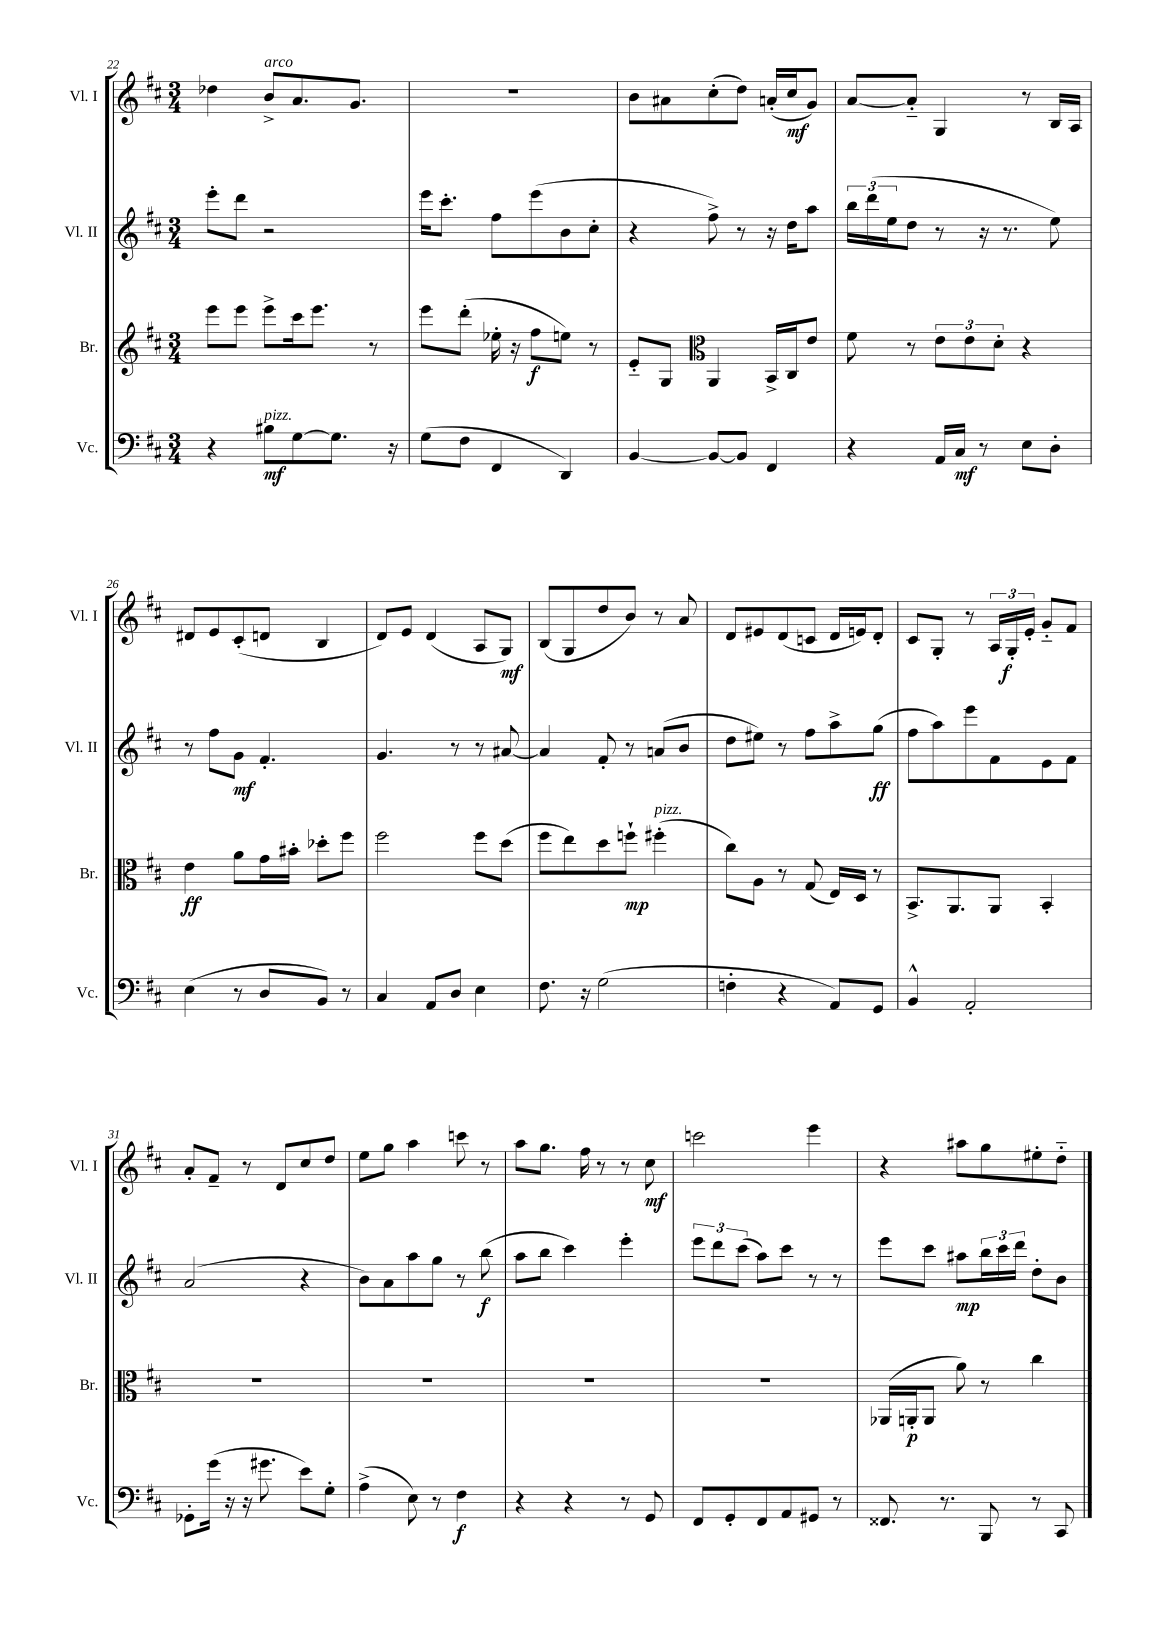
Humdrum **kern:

**kern	**kern	**kern	**kern
*staff4	*staff3	*staff2	*staff1
*clefF4	*clefG2	*clefG2	*clefG2
*k[f#c#]	*k[f#c#]	*k[f#c#]	*k[f#c#]
*M3/4	*M3/4	*M3/4	*M3/4
4r	8eee	8eee'	4dd-
.	8eee	8ddd	.
8B#	8eee^	2r	8b^
[8G	16ccc#	.	8.a
.	8.eee	.	.
8.G]	.	.	.
.	.	.	8.g
.	8r	.	.
16r	.	.	.
=	=	=	=
(8G	8eee	16eee	2.r
.	.	8.ccc#'	.
8F#	(8ddd'	.	.
4FF#	16ee-'	8ff#	.
.	16r	.	.
.	8ff#	(8eee	.
4DD)	8ee)	8b	.
.	8r	8cc#'	.
=	=	=	=
[4BB	8e'~	4r	8b
.	8G	.	8a#
*	*clefC3	*	*
8BB_	4AA	8ff#^)	(8cc#'
8BB]	.	8r	8dd)
4FF#	16BB^	16r	(16a'
.	16C#	16dd	16cc#
.	8e	8aa	8g)
=	=	=	=
4r	8f#	24bb	[8a
.	.	(24ddd	.
.	.	24ee	.
.	8r	8dd	8a'~]
16AA	12e	8r	4G
16C#	.	.	.
.	12e	.	.
8r	.	16r	.
.	12d'	.	.
.	.	8.r	.
8E	4r	.	8r
8D'	.	8ee)	16B
.	.	.	16A
=	=	=	=
(4E	4e	8r	8d#
.	.	8ff#	8e
8r	8a	8g	(8c#'
8D	16g	4.f#'	8d
.	16b#'	.	.
8BB)	8dd-'	.	4B
8r	8ff#	.	.
=	=	=	=
4C#	2ff#	4.g	8d)
.	.	.	8e
8AA	.	.	(4d
8D	.	8r	.
4E	8ff#	8r	8A
.	(8dd	[8a#	8G)
=	=	=	=
8.F#	8ff#	4a#]	(8B
.	8ee)	.	8G
16r	.	.	.
(2G	8dd	8f#'	8dd
.	8ff`	8r	8b)
.	(4ff#'	(8a	8r
.	.	8b	8a
=	=	=	=
4F'	8cc#)	8dd	8d
.	8A	8ee#)	8e#
4r	8r	8r	(8d
.	(8G	8ff#	8c
8AA)	16E)	8aa^	16d
.	16D	.	16e)
8GG	8r	(8gg	8d'
=	=	=	=
4BB^^	8.BB^	8ff#	8c#
.	.	8aa)	8G'
.	8.AA	.	.
2AA'	.	8eee	8r
.	8AA	8f#	24A
.	.	.	24G'
.	.	.	24e'
.	4BB'	8e	8g'~
.	.	8f#	8f#
=	=	=	=
8GG-'	2.r	(2a	8a'
(16g	.	.	8f#~
16r	.	.	.
16r	.	.	8r
8.g#	.	.	.
.	.	.	8d
8e)	.	4r	8cc#
8G'	.	.	8dd
=	=	=	=
(4A^	2.r	8b)	8ee
.	.	8a	8gg
8E)	.	8aa	4aa
8r	.	8gg	.
4F#	.	8r	8ccc
.	.	(8bb	8r
=	=	=	=
4r	2.r	8aa	8aa
.	.	8bb	8.gg
4r	.	4ccc#)	.
.	.	.	16ff#
.	.	.	8r
8r	.	4eee'	8r
8GG	.	.	8cc#
=	=	=	=
8FF#	2.r	12eee	2ccc
.	.	12ddd	.
8GG'	.	.	.
.	.	(12ccc#	.
8FF#	.	8aa)	.
8AA	.	8ccc#	.
8GG#	.	8r	4eee
8r	.	8r	.
=	=	=	=
8.FF##	(16AA-	8eee	4r
.	16AA'	.	.
.	8AA	8ccc#	.
8.r	.	.	.
.	8a)	8aa#	8aa#
8BBB	8r	24bb	8gg
.	.	24ccc#	.
.	.	24ddd	.
8r	4cc#	8dd'	8ee#'
8CC#	.	8b	8dd'~
==	==	==	==
*-	*-	*-	*-
